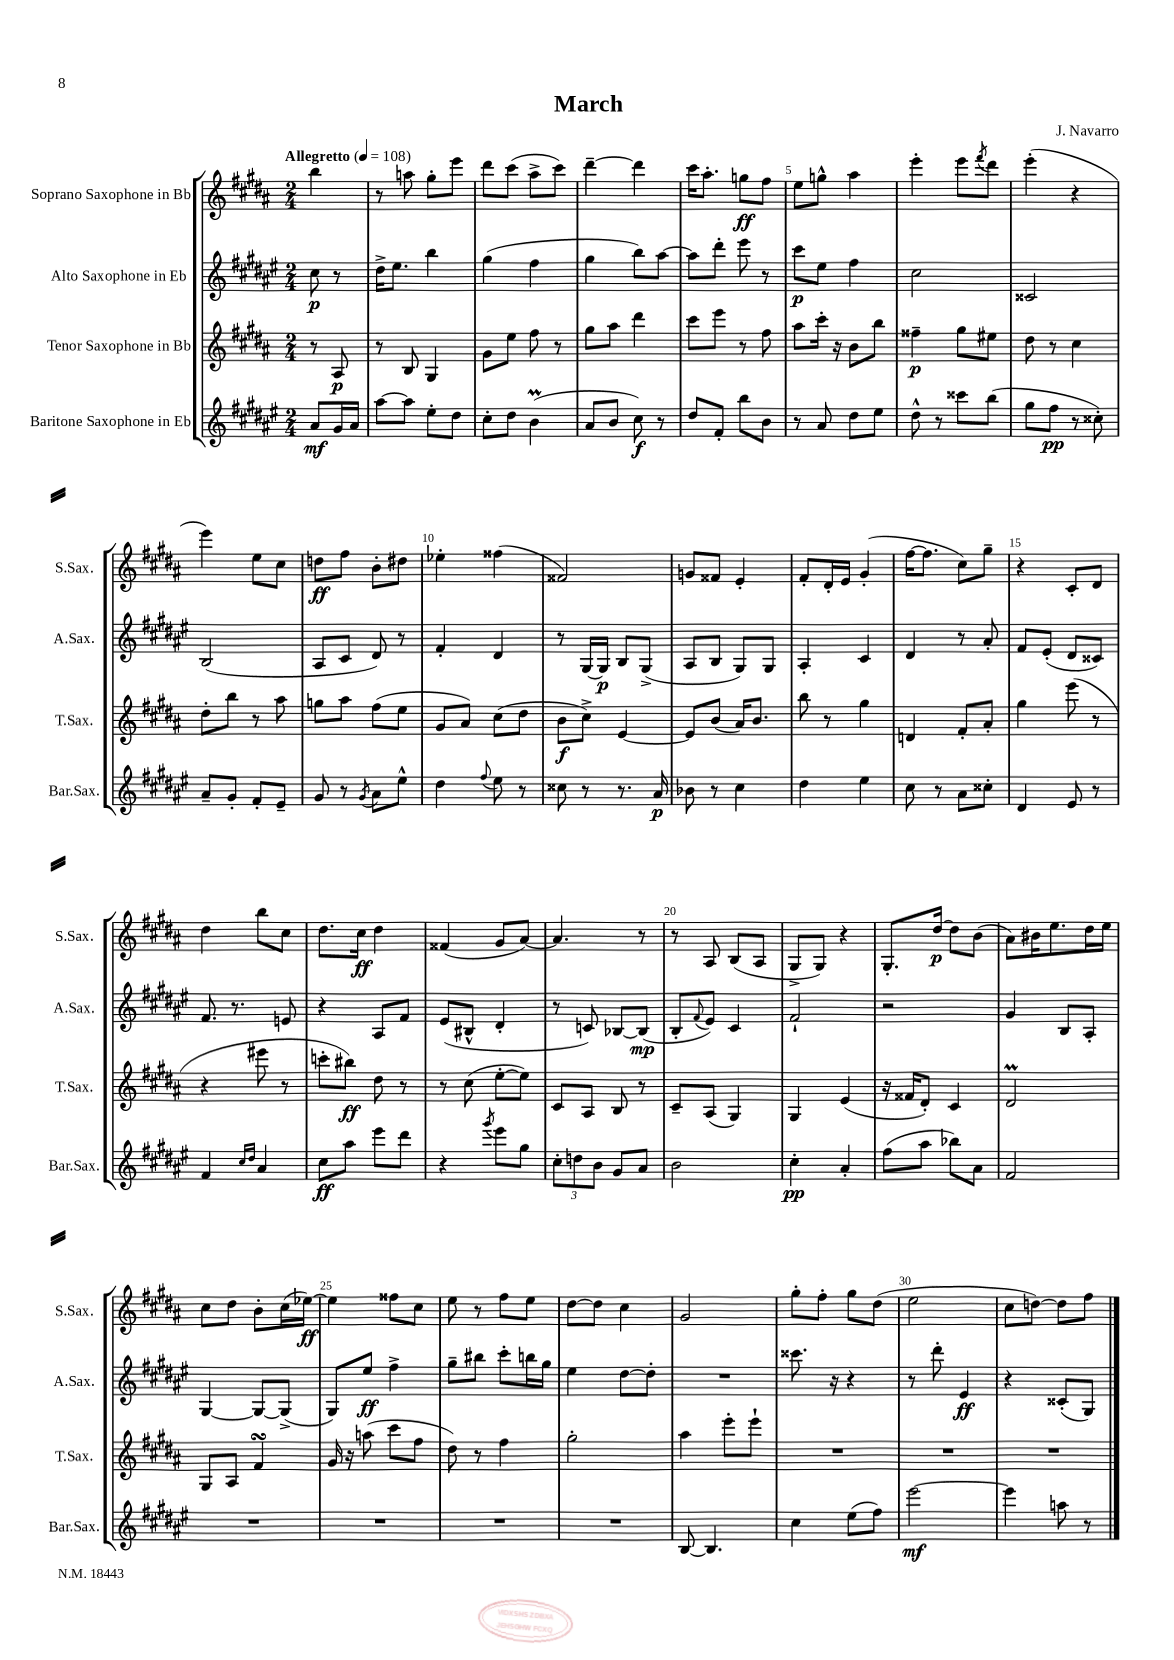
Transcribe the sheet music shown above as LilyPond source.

\header { title = "March" composer = "J. Navarro" }
<<
\new StaffGroup <<
\new Staff = "s0" \with { instrumentName = "Soprano Saxophone in Bb" shortInstrumentName = "S.Sax." } {
    \clef treble \key b \major \numericTimeSignature \time 2/4 \partial 4 \tempo "Allegretto" 4 = 108
    b''4 |
    r8 a''8 gis''8-. e'''8 |
    dis'''8 cis'''8( ais''8-> cis'''8) |
    dis'''4~-- dis'''4 |
    cis'''16 ais''8.-. g''8\ff fis''8 |
    e''8 g''8-^ ais''4 |
    e'''4-. e'''8 \acciaccatura { fis'''8 } dis'''8 |
    e'''4-.( r4 |
    e'''4) e''8 cis''8 |
    d''8\ff fis''8 b'8-. dis''8 |
    ees''4-. fisis''4( |
    fisis'2) |
    g'8 fisis'8 e'4-. |
    fis'8-. dis'16-. e'16 gis'4-.( |
    fis''16~ fis''8. cis''8) gis''8-- |
    r4 cis'8-. dis'8 |
    dis''4 b''8 cis''8 |
    dis''8. cis''16\ff dis''4 |
    fisis'4( gis'8 ais'8~) |
    ais'4. r8 |
    r8 ais8 b8( ais8 |
    gis8-> gis8) r4 |
    gis8.-. dis''16~\p dis''8 b'8( |
    ais'8) bis'16 e''8. dis''16 e''16 |
    cis''8 dis''8 b'8-. cis''16( ees''16~\ff) |
    ees''4 fisis''8 cis''8 |
    e''8 r8 fis''8 e''8 |
    dis''8~ dis''8 cis''4 |
    gis'2 |
    gis''8-. fis''8-. gis''8 dis''8( |
    e''2 |
    cis''8 d''8~) d''8 fis''8 \bar "|." |
}
\new Staff = "s1" \with { instrumentName = "Alto Saxophone in Eb" shortInstrumentName = "A.Sax." } {
    \clef treble \key fis \major \numericTimeSignature \time 2/4 \partial 4
    cis''8\p r8 |
    dis''16-> eis''8. b''4 |
    gis''4( fis''4 |
    gis''4 b''8) ais''8~ |
    ais''8 dis'''8-. eis'''8 r8 |
    cis'''8\p eis''8 fis''4 |
    cis''2 |
    cisis'2 |
    b2( |
    ais8 cis'8 dis'8) r8 |
    fis'4-. dis'4 |
    r8 gis16~ gis16\p b8 gis8->( |
    ais8 b8 gis8) gis8 |
    ais4-. cis'4 |
    dis'4 r8 ais'8-. |
    fis'8 eis'8-.( dis'8 cisis'8) |
    fis'8. r8. e'8 |
    r4 ais8 fis'8 |
    eis'8( bis8-^ dis'4-. |
    r8 c'8) bes8~ bes8\mp( |
    b8-. \appoggiatura { fis'8 } eis'8) cis'4 |
    fis'2-! |
    r2 |
    gis'4 b8 ais8-. |
    gis4~ gis8~ gis8->( |
    gis8) eis''8\ff fis''4-> |
    gis''8-- bis''8 cis'''8-. b''16 gis''16 |
    eis''4 dis''8~ dis''8-. |
    R2 |
    cisis'''8. r16 r4 |
    r8 dis'''8-. eis'4\ff |
    r4 cisis'8-.( gis8) \bar "|." |
}
\new Staff = "s2" \with { instrumentName = "Tenor Saxophone in Bb" shortInstrumentName = "T.Sax." } {
    \clef treble \key b \major \numericTimeSignature \time 2/4 \partial 4
    r8 ais8\p |
    r8 b8 gis4 |
    gis'8 e''8 fis''8 r8 |
    gis''8 ais''8 dis'''4 |
    cis'''8 e'''8 r8 fis''8 |
    ais''8 cis'''16-. r16 b'8 b''8 |
    fisis''4--\p gis''8 eis''8 |
    dis''8 r8 cis''4 |
    dis''8-. b''8 r8 ais''8 |
    g''8 ais''8 fis''8( e''8 |
    gis'8 ais'8) cis''8( dis''8 |
    b'8\f cis''8->) e'4~ |
    e'8 b'8( ais'16) b'8. |
    b''8 r8 gis''4 |
    d'4 fis'8-. ais'8-. |
    gis''4 e'''8( r8 |
    r4 eis'''8 r8 |
    c'''8-. bis''8\ff) dis''8 r8 |
    r8 cis''8( e''8~-. e''8) |
    cis'8 ais8 b8 r8 |
    cis'8-- ais8( gis4) |
    gis4 e'4( |
    r16 fisis'16 dis'8-.) cis'4 |
    dis'2\prall |
    gis8 ais8 fis'4\turn |
    gis'16 r16 a''8( cis'''8 fis''8 |
    dis''8) r8 fis''4 |
    gis''2-. |
    ais''4 e'''8-. e'''8-! |
    R2 |
    R2 |
    R2 \bar "|." |
}
\new Staff = "s3" \with { instrumentName = "Baritone Saxophone in Eb" shortInstrumentName = "Bar.Sax." } {
    \clef treble \key fis \major \numericTimeSignature \time 2/4 \partial 4
    ais'8\mf gis'16 ais'16 |
    ais''8~ ais''8 eis''8-. dis''8 |
    cis''8-. dis''8 b'4\prall( |
    ais'8 b'8 cis''8\f) r8 |
    dis''8 fis'8-. b''8 b'8 |
    r8 ais'8 dis''8 eis''8 |
    dis''8-^ r8 cisis'''8 b''8( |
    gis''8 fis''8\pp r8 cisis''8-.) |
    ais'8-- gis'8-. fis'8-. eis'8-- |
    gis'8 r8 \acciaccatura { gis'8 } ais'8 eis''8-^ |
    dis''4 \appoggiatura { fis''8 } eis''8 r8 |
    cisis''8 r8 r8. ais'16\p |
    bes'8 r8 cis''4 |
    dis''4 eis''4 |
    cis''8 r8 ais'8 cisis''8-. |
    dis'4 eis'8 r8 |
    fis'4 \grace { cis''16 dis''16 } ais'4 |
    cis''8\ff ais''8 eis'''8 dis'''8 |
    r4 \acciaccatura { gis'''8 } eis'''8 gis''8 |
    \tuplet 3/2 { cis''8-. d''8 b'8 } gis'8 ais'8 |
    b'2 |
    cis''4-.\pp ais'4-. |
    fis''8( ais''8 bes''8) ais'8 |
    fis'2 |
    R2 |
    R2 |
    R2 |
    R2 |
    b8~ b4. |
    cis''4 eis''8( fis''8) |
    eis'''2~\mf |
    eis'''4 a''8 r8 \bar "|." |
}
>>
>>
\layout { \context { \Score \override BarNumber.break-visibility = ##(#f #t #t) barNumberVisibility = #(every-nth-bar-number-visible 5) } }
